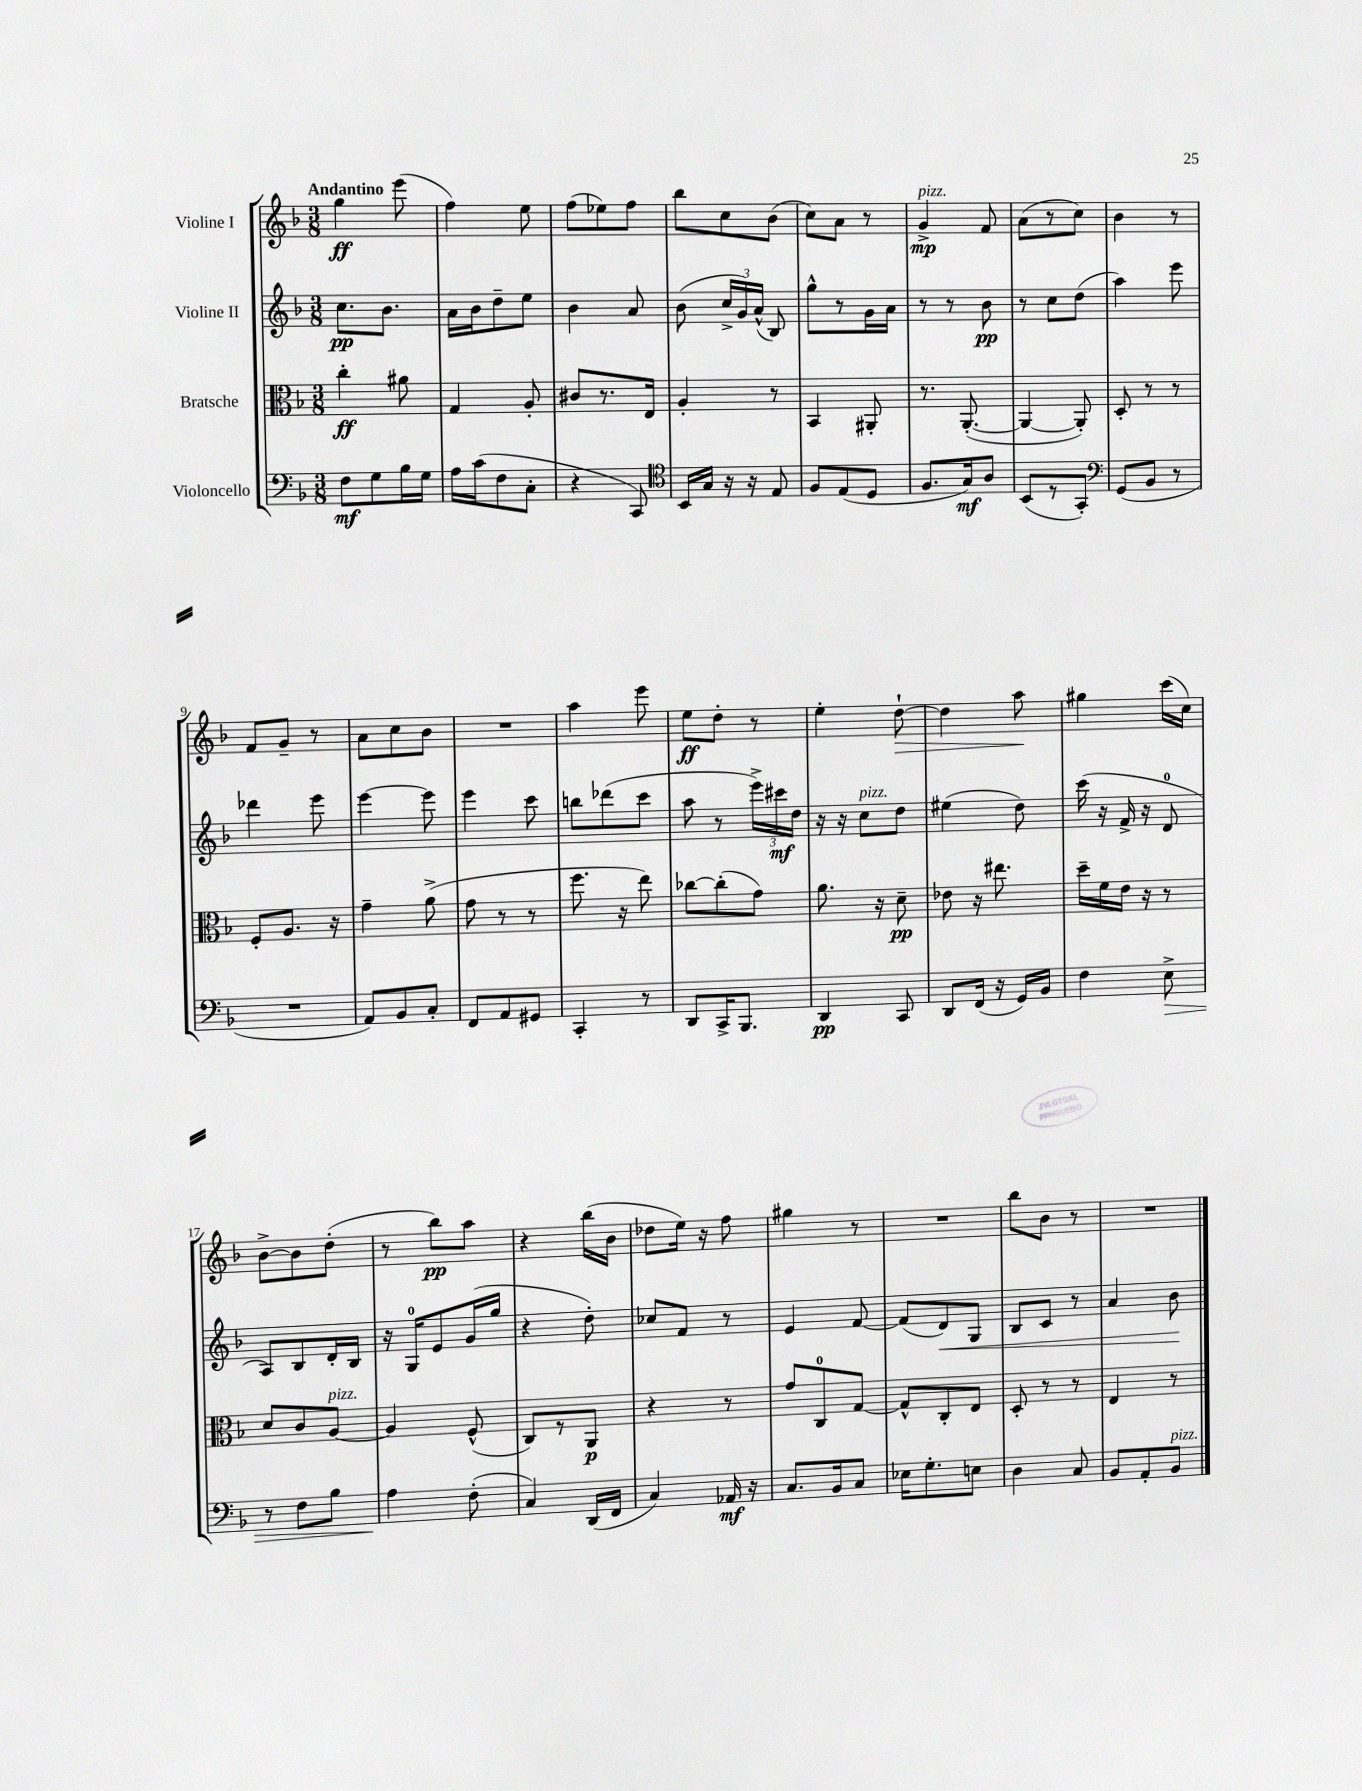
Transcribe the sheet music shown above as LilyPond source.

<<
\new StaffGroup <<
\new Staff = "s0" \with { instrumentName = "Violine I" } {
    \clef treble \key f \major \numericTimeSignature \time 3/8 \tempo "Andantino"
    \autoBeamOff g''4\ff e'''8( |
    f''4) e''8 |
    f''8[( ees''8) f''8] |
    bes''8[ c''8 bes'8]( |
    c''8[) a'8] r8 |
    g'4->\mp^\markup { \italic "pizz." } f'8 |
    a'8[( r8 c''8]) |
    bes'4 r8 |
    f'8[ g'8]-- r8 |
    a'8[ c''8 bes'8] |
    R4. |
    a''4 e'''8 |
    e''8[\ff d''8]-. r8 |
    e''4-. d''8~-!\> |
    d''4 a''8\! |
    gis''4 c'''16[( c''16]) |
    bes'8[~-> bes'8 d''8]-.( |
    r8 bes''8[\pp) a''8] |
    r4 bes''16[( bes'16] |
    des''8[ e''16]) r16 f''8 |
    gis''4 r8 |
    R4. |
    bes''8[ bes'8] r8 |
    R4. \bar "|." |
}
\new Staff = "s1" \with { instrumentName = "Violine II" } {
    \clef treble \key f \major \numericTimeSignature \time 3/8
    \autoBeamOff c''8.[\pp bes'8.] |
    a'16[ bes'16 d''8-- e''8] |
    bes'4 a'8 |
    bes'8( \tuplet 3/2 { c''16[-> g'16) a'16]-^( } bes8) |
    g''8[-^ r8 g'16 a'16] |
    r8 r8 bes'8\pp |
    r8 c''8[ d''8]( |
    a''4) e'''8 |
    des'''4 e'''8 |
    e'''4~ e'''8 |
    e'''4 c'''8 |
    b''8[ des'''8( c'''8] |
    a''8 r8 \tuplet 3/2 { e'''16[->) cis'''16\mf d''16] } |
    r16 r16 c''8[^\markup { \italic "pizz." } d''8] |
    eis''4( d''8) |
    c'''16( r16 f'16-> r16 d'8-0 |
    a8[) bes8 d'16-. bes16] |
    r16 g16[-0 e'8 g'16( g''16] |
    r4 d''8-.) |
    ces''8[ f'8] r8 |
    e'4 f'8~ |
    f'8[( d'8\<) g8] |
    bes8[ c'8] r8 |
    a'4 bes'8\! \bar "|." |
}
\new Staff = "s2" \with { instrumentName = "Bratsche" } {
    \clef alto \key f \major \numericTimeSignature \time 3/8
    \autoBeamOff c''4-.\ff ais'8 |
    g4 a8-. |
    cis'8[ r8. e16] |
    a4-. r8 |
    bes,4 ais,8-. |
    r8. a,8.~-.( |
    a,4~ a,8-.) |
    d8-. r8 r8 |
    f8[-. a8.] r16 |
    g'4-- a'8->( |
    g'8 r8 r8 |
    f''8. r16 e''8) |
    ces''8[~ ces''8-.( g'8]) |
    a'8. r16 d'8--\pp |
    ees'8 r16 eis''8. |
    d''16[-- f'16 e'16] r16 r8 |
    d'8[ c'8 a8]~^\markup { \italic "pizz." } |
    a4 f8-^( |
    c8[) r8 a,8]\p |
    r4 r8 |
    g'8[ c8-0 g8]~ |
    g8[-^ c8-. e8] |
    d8-. r8 r8 |
    e4 r8 \bar "|." |
}
\new Staff = "s3" \with { instrumentName = "Violoncello" } {
    \clef bass \key f \major \numericTimeSignature \time 3/8
    \autoBeamOff f8[\mf g8 bes16 g16] |
    a16[ c'16( f8 c8]-. |
    r4 c,8) |
    \clef tenor bes,16[ g16] r16 r16 e8 |
    f8[ e8( d8] |
    f8.[ g16\mf) a8] |
    bes,8[( r8 g,8]-.) |
    \clef bass g,8[( bes,8] r8 |
    R4. |
    a,8[) bes,8 c8]-. |
    f,8[ a,8 gis,8] |
    c,4-. r8 |
    d,8[ c,16-> bes,,8.] |
    d,4\pp c,8 |
    d,8[ f,16]( r16 g,16[) bes,16] |
    f4 e8->\> |
    r8 f8[ bes8] |
    a4\! f8-.( |
    c4) d,16[( f,16] |
    c4) aes,16\mf r16 |
    c8.[ bes,16 c8] |
    ees16[ g8.-. e8] |
    d4 c8 |
    bes,8[ a,8-. bes,8]^\markup { \italic "pizz." } \bar "|." |
}
>>
>>
